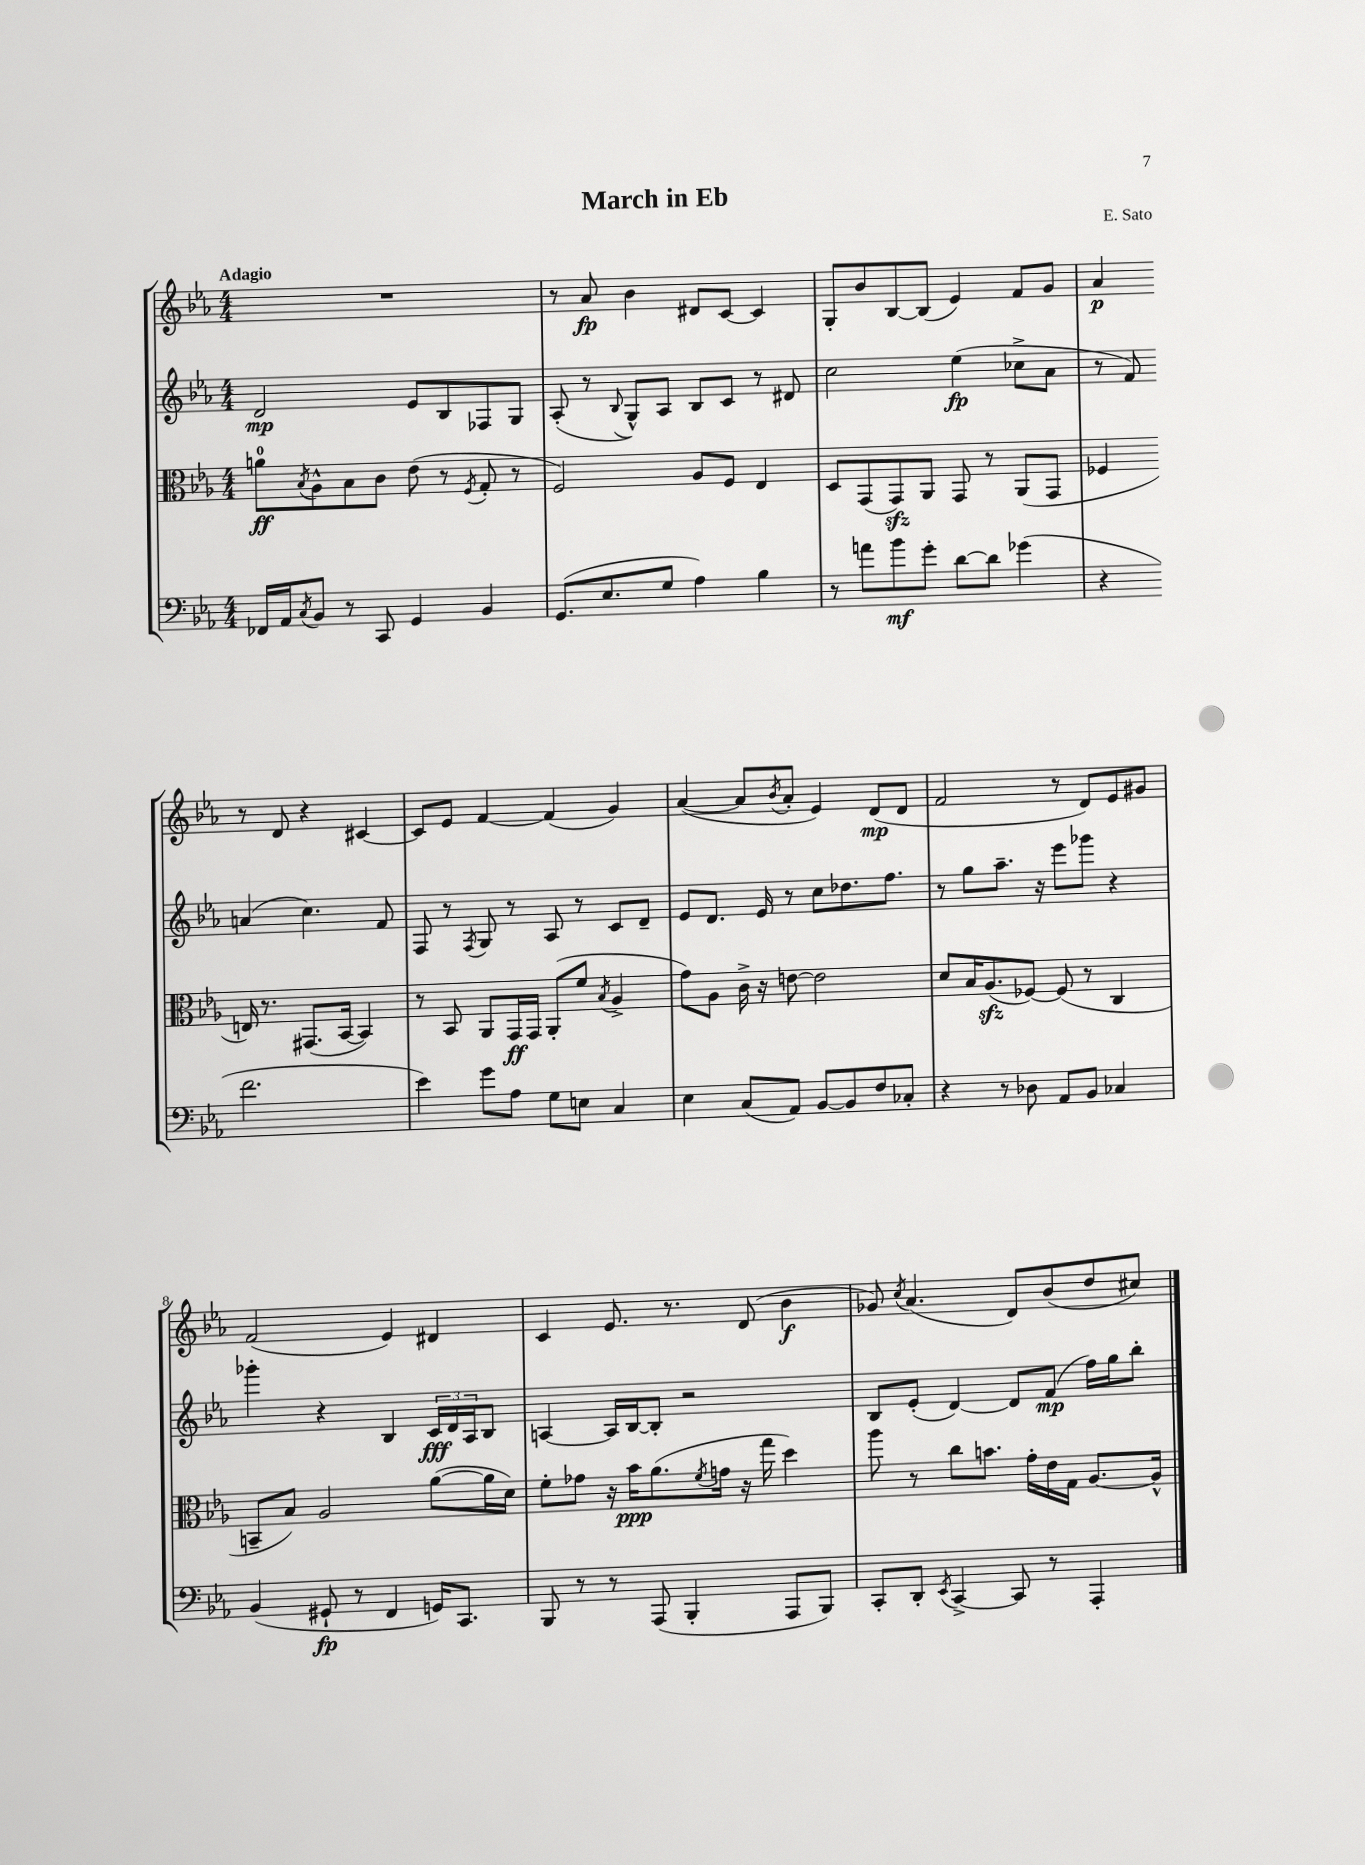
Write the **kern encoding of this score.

**kern	**dynam	**kern	**dynam	**kern	**dynam	**kern	**dynam
*part4	*part4	*part3	*part3	*part2	*part2	*part1	*part1
*staff4	*staff4	*staff3	*staff3	*staff2	*staff2	*staff1	*staff1
*clefF4	*	*clefC3	*	*clefG2	*	*clefG2	*
*k[b-e-a-]	*	*k[b-e-a-]	*	*k[b-e-a-]	*	*k[b-e-a-]	*
*M4/4	*	*M4/4	*	*M4/4	*	*M4/4	*
=1	=1	=1	=1	=1	=1	=1	=1
!	!	!	!	!	!	!LO:TX:a:B:t=Adagio	!
16FF-X/LL	.	8an\L	ff	2d/	mp	1r	.
16AA-/J	.	.	.	.	.	.	.
8qC/	.	8qB-/	.	.	.	.	.
8BB-/J	.	8A-^^\	.	.	.	.	.
8r	.	8B-\	.	.	.	.	.
8CC/	.	8c\J	.	.	.	.	.
4GG/	.	(8e-\	.	8e-/L	.	.	.
.	.	8r	.	8B-/	.	.	.
.	.	8qF/	.	.	.	.	.
4BB-/	.	8G'/	.	8F-X/	.	.	.
.	.	8r	.	8G/J	.	.	.
=2	=2	=2	=2	=2	=2	=2	=2
(8.GG/L	.	2F/)	.	(8A-'/	.	8r	.
.	.	.	.	8r	.	8a-/	fp
8.E-/	.	.	.	.	.	.	.
.	.	.	.	8qqB-/	.	.	.
.	.	.	.	8G^^/L)	.	4b-\	.
8G/J	.	.	.	8A-/J	.	.	.
4A-\)	.	8A-/L	.	8B-/L	.	8d#X/L	.
.	.	8F/J	.	8c/J	.	[8c/J	.
4B-\	.	4E-/	.	8r	.	4c/]	.
.	.	.	.	8d#X/	.	.	.
=3	=3	=3	=3	=3	=3	=3	=3
8r	.	8D/L	.	2cc\	.	8G'/L	.
8an\L	.	(8GG/	.	.	.	8b-/	.
8b-\	mf	8GGzz/)	.	.	.	[8B-/	.
8g'\J	.	8AA-/J	.	.	.	(8B-/J]	.
[8d\L	.	8GG/	.	(4ee-\	fp	4e-/)	.
8d\J]	.	8r	.	.	.	.	.
(4g-X\	.	(8AA-/L	.	8cc-X^\L	.	8f/L	.
.	.	8GG/J	.	8a-\J	.	8g/J	.
=4	=4	=4	=4	=4	=4	=4	=4
4r	.	4F-X/	.	8r	.	4a-/	p
.	.	.	.	8f/)	.	.	.
2.f\	.	16En/)	.	(4an/	.	8r	.
.	.	8.r	.	.	.	.	.
.	.	.	.	.	.	8d/	.
.	.	(8.GG#X/L	.	4.cc\)	.	4r	.
.	.	[16BB-/Jk	.	.	.	.	.
.	.	4BB-/])	.	.	.	[4c#X/	.
.	.	.	.	8f/	.	.	.
!!LO:LB:g=z
=5	=5	=5	=5	=5	=5	=5	=5
4e-\)	.	8r	.	8F/	.	8c#X/L]	.
.	.	8BB-/	.	8r	.	8e-/J	.
.	.	.	.	8qF/	.	.	.
8g\L	.	8AA-/L	.	8G/	.	[4f/	.
8A-\J	.	16GG/L	ff	8r	.	.	.
.	.	16GG/JJ	.	.	.	.	.
8G\L	.	(8AA-'/L	.	8A-/	.	(4f/]	.
8En\J	.	8f/J	.	8r	.	.	.
.	.	8qB-/	.	.	.	.	.
4C/	.	4A-^/	.	8c/L	.	4g/)	.
.	.	.	.	8d~/J	.	.	.
=6	=6	=6	=6	=6	=6	=6	=6
4E-\	.	8g\L)	.	8e-/L	.	([4a-/	.
.	.	8A-\J	.	8.d/J	.	.	.
(8C/L	.	16c^\	.	.	.	8a-/L]	.
.	.	16r	.	16e-/	.	.	.
.	.	.	.	.	.	8qb-/	.
8AA-/J)	.	[8en\	.	8r	.	8a-'/J	.
[8BB-/L	.	2e\]	.	8cc\L	.	4e-/)	.
8BB-/]	.	.	.	8.dd-X\	.	.	.
8F/	.	.	.	.	.	(8d/L	mp
.	.	.	.	8.ff\J	.	.	.
8C-X'/J	.	.	.	.	.	8d/J	.
=7	=7	=7	=7	=7	=7	=7	=7
4r	.	8d/L	.	8r	.	2f/	.
.	.	16B-/K	.	8gg\L	.	.	.
.	.	(8.A-zz/	.	.	.	.	.
8r	.	.	.	8.aa-~\J	.	.	.
8D-X\	.	[8F-X/J)	.	.	.	.	.
.	.	.	.	16r	.	.	.
8AA-/L	.	(8F-/]	.	8eee-\L	.	8r	.
8BB-/J	.	8r	.	8ggg-X\J	.	8d/L)	.
4C-X/	.	4C/	.	4r	.	8e-/	.
.	.	.	.	.	.	8g#X/J	.
!!LO:LB:g=z
=8	=8	=8	=8	=8	=8	=8	=8
(4BB-/	.	8BBn~/L	.	4ggg-X'\	.	(2f/	.
.	.	8B-/J)	.	.	.	.	.
8GG#X`/	fp	2A-/	.	4r	.	.	.
8r	.	.	.	.	.	.	.
4FF/	.	.	.	4B-/	.	4e-/)	.
16GGn/KL)	.	([8a-\L	.	24c/LL	fff	4d#X/	.
.	.	.	.	24d/	.	.	.
8.CC/J	.	.	.	.	.	.	.
.	.	.	.	24A-/J	.	.	.
.	.	16a-\L]	.	8B-/J	.	.	.
.	.	16d\JJ)	.	.	.	.	.
=9	=9	=9	=9	=9	=9	=9	=9
8BBB-/	.	8f'\L	.	[4An/	.	4c/	.
8r	.	8g-X\J	.	.	.	.	.
8r	.	16r	.	16A/LL]	.	8.e-/	.
.	.	16b-\KL	ppp	[16B-/J	.	.	.
(8AAA-/	.	(8.a-\	.	8B-'/J]	.	.	.
.	.	.	.	.	.	8.r	.
4BBB-'/	.	.	.	2r	.	.	.
.	.	8qf/	.	.	.	.	.
.	.	16gn\Jk	.	.	.	.	.
.	.	16r	.	.	.	(8d/	.
.	.	16gg\	.	.	.	.	.
8AAA-/L	.	4dd\)	.	.	.	4b-\	f
8BBB-/J)	.	.	.	.	.	.	.
=10	=10	=10	=10	=10	=10	=10	=10
8CC'/L	.	8aa-\	.	8B-/L	.	8g-X/)	.
.	.	.	.	.	.	8qcc/	.
8DD'/J	.	8r	.	(8e-'/J	.	(4.a-/	.
8qEE-/	.	.	.	.	.	.	.
[4CC^/	.	8cc\L	.	[4d/)	.	.	.
.	.	8.bn\J	.	.	.	.	.
8CC/]	.	.	.	8d/L]	.	8d/L)	.
.	.	16g'\LL	.	.	.	.	.
8r	.	16e-\	.	(8f/J	mp	(8b-/	.
.	.	16G\JJ	.	.	.	.	.
4AAA-'/	.	[8.A-/L	.	16ff\LL)	.	8dd/	.
.	.	.	.	16gg\J	.	.	.
.	.	.	.	8bb-'\J	.	8cc#X/J)	.
.	.	16A-^^/Jk]	.	.	.	.	.
==	==	==	==	==	==	==	==
*-	*-	*-	*-	*-	*-	*-	*-
